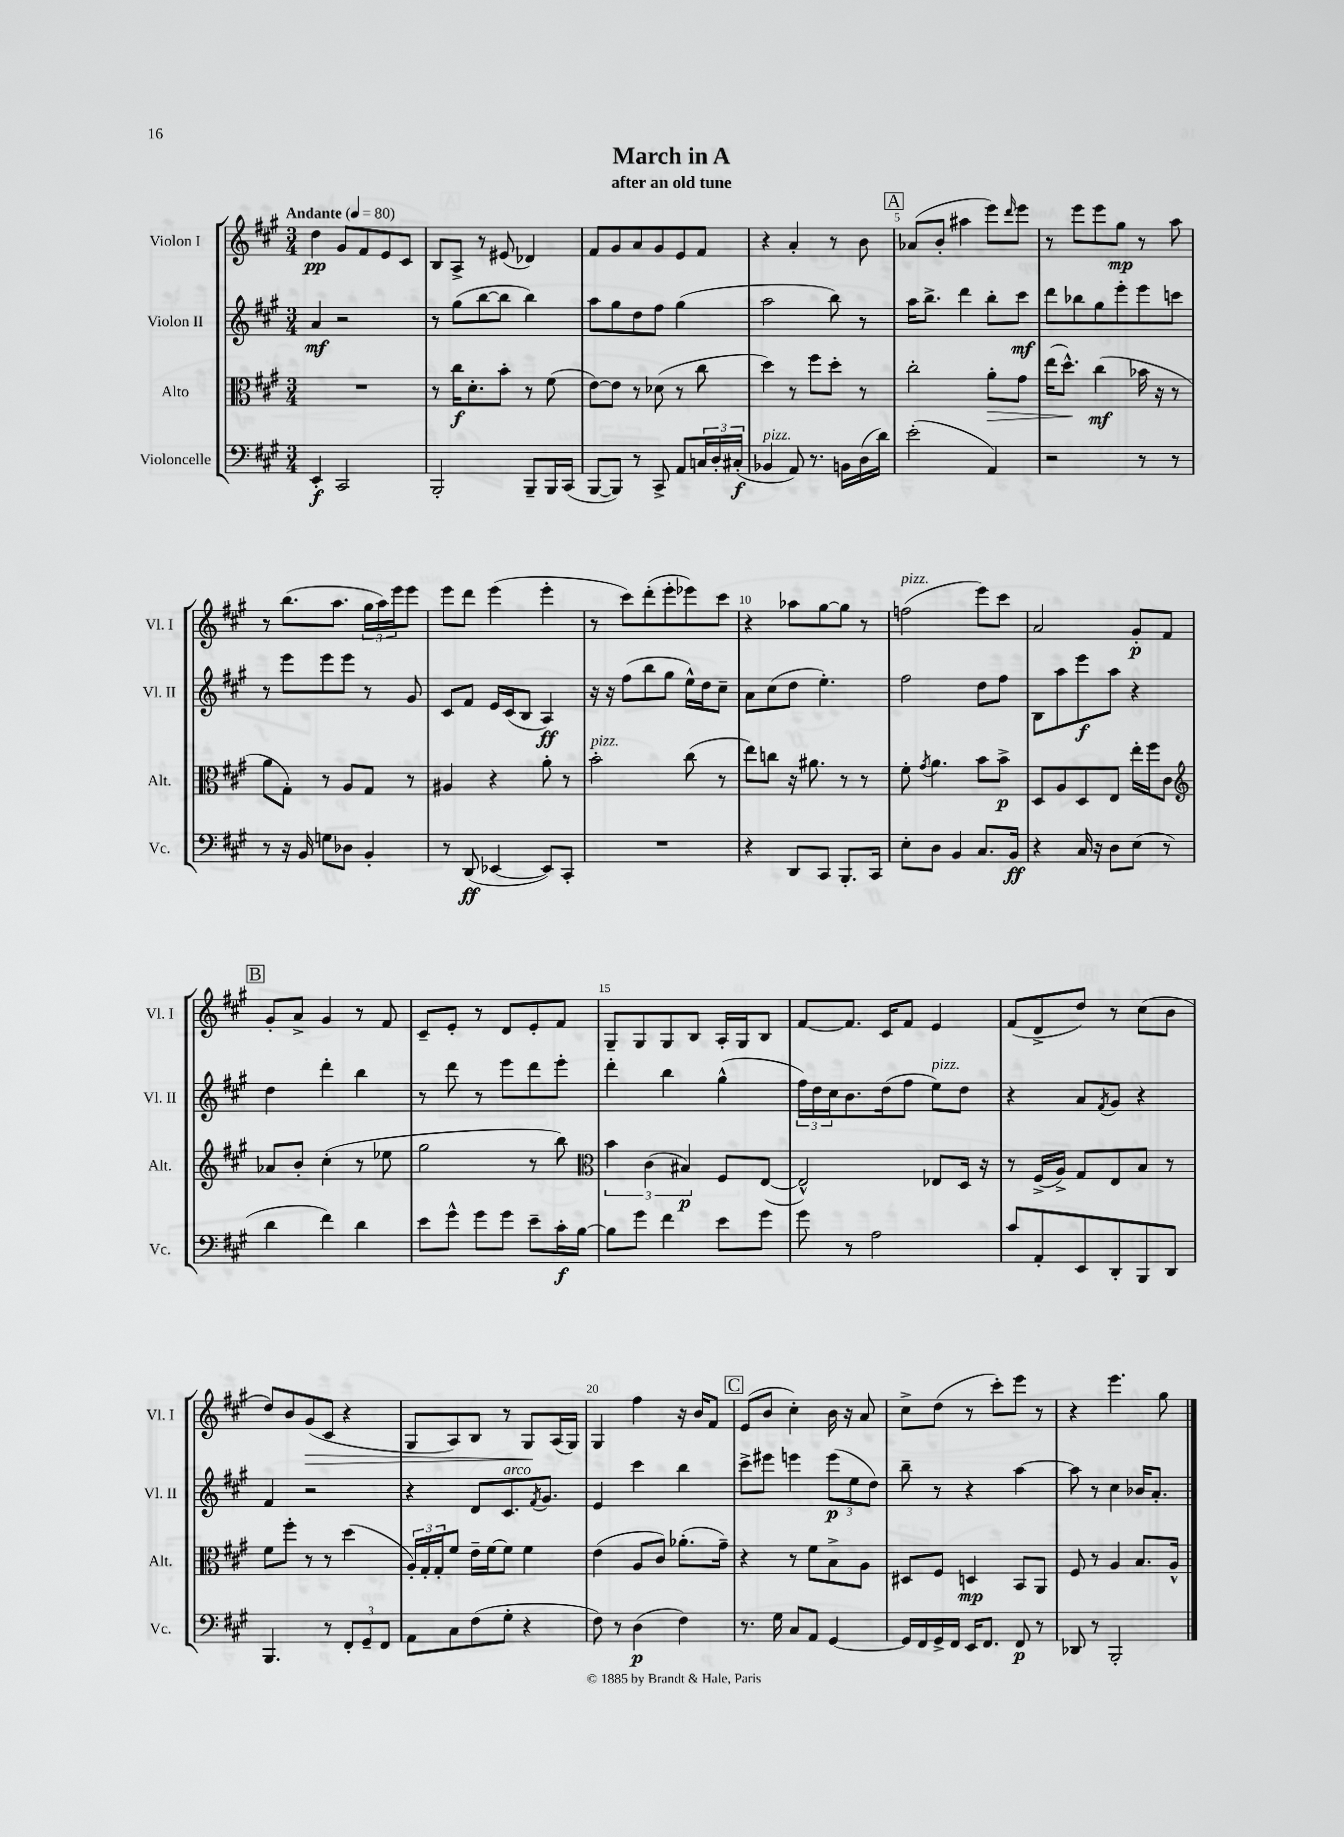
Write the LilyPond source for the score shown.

\header { title = "March in A" subtitle = "after an old tune" }
<<
\new StaffGroup <<
\new Staff = "s0" \with { instrumentName = "Violon I" shortInstrumentName = "Vl. I" } {
    \clef treble \key a \major \numericTimeSignature \time 3/4 \tempo "Andante" 4 = 80
    d''4\pp gis'8 fis'8 e'8 cis'8 |
    b8 a8-> r8 eis'8( des'4) |
    fis'8 gis'8 a'8 gis'8 e'8 fis'8 |
    r4 a'4-. r8 b'8 |
    \mark \markup { \box "A" } aes'8( b'8-. ais''4 e'''8) \grace { d'''16 } e'''8 |
    r8 e'''8 e'''8 gis''8\mp r8 a''8 |
    r8 b''8.( a''8. \tuplet 3/2 { gis''16 a''16) e'''16 } e'''8 |
    e'''8 d'''8 e'''4( e'''4-. |
    r8 cis'''8) d'''8-.( e'''8-. ees'''8) cis'''8 |
    r4 aes''8 gis''8~ gis''8 r8 |
    f''2^\markup { \italic "pizz." }( e'''8) cis'''8 |
    a'2 gis'8-.\p fis'8 |
    \mark \markup { \box "B" } gis'8-. a'8-> gis'4 r8 fis'8 |
    cis'8-- e'8-. r8 d'8 e'8-. fis'8 |
    gis8-- gis8 gis8 b8 a16-. gis16 b8 |
    fis'8~ fis'8. cis'16 fis'8 e'4 |
    fis'8( d'8-> d''8) r8 cis''8( b'8 |
    d''8) b'8 gis'8\>( cis'8 r4 |
    gis8 a8) b8 r8 gis8\! a16( gis16) |
    gis4 fis''4 r16 b'16 fis'8 |
    \mark \markup { \box "C" } e'8( b'8 cis''4-.) b'16 r16 a'8 |
    cis''8-> d''8( r8 cis'''8-.) e'''8 r8 |
    r4 e'''4. gis''8 \bar "|." |
}
\new Staff = "s1" \with { instrumentName = "Violon II" shortInstrumentName = "Vl. II" } {
    \clef treble \key a \major \numericTimeSignature \time 3/4
    a'4\mf r2 |
    r8 gis''8( b''8~ b''8 b''4) |
    a''8 gis''8 d''8 fis''8 gis''4( |
    a''2 b''8) r8 |
    \mark \markup { \box "A" } a''16 b''8.-> d'''4 b''8-. cis'''8\mf |
    d'''8 bes''8 gis''8 e'''8-. e'''8 c'''8 |
    r8 e'''8 e'''8 e'''8 r8 gis'8 |
    cis'8 fis'8 e'16 cis'16( b8 a4\ff) |
    r16 r16 fis''8( b''8 gis''8 e''16-^) d''16 cis''8-- |
    a'8 cis''8( d''8 e''4.-.) |
    fis''2 d''8 fis''8 |
    b8 a''8 e'''8\f a''8 r4 |
    \mark \markup { \box "B" } d''4 d'''4-. b''4 |
    r8 d'''8 r8 e'''8 d'''8 e'''8-. |
    d'''4-. b''4 gis''4-^( |
    \tuplet 3/2 { fis''16) d''16 cis''16 } b'8. d''16( fis''8 e''8^\markup { \italic "pizz." }) d''8 |
    r4 a'8 \acciaccatura { fis'8 } gis'8 r4 |
    fis'4 r2 |
    r4 d'8 cis'8.^\markup { \italic "arco" } \acciaccatura { fis'8 } gis'8. |
    e'4 cis'''4 b''4 |
    \mark \markup { \box "C" } cis'''8-> eis'''8 e'''4 \tuplet 3/2 { e'''8\p( e''8 d''8) } |
    b''8-- r8 r4 a''4~ |
    a''8 r8 cis''4 bes'16 a'8.-. \bar "|." |
}
\new Staff = "s2" \with { instrumentName = "Alto" shortInstrumentName = "Alt." } {
    \clef alto \key a \major \numericTimeSignature \time 3/4
    R2. |
    r8 cis''16\f d'8.-. b'8-. r8 fis'8( |
    e'8~) e'8 r8 des'8( r8 cis''8 |
    d''4) r8 fis''8 d''8-. r8 |
    \mark \markup { \box "A" } cis''2-. a'8-.\> gis'8 |
    e''16( d''8.-^\!) cis''4\mf( bes'16 r16 r8 |
    a'8 gis8-.) r8 a8 gis8 r8 |
    ais4 r4 a'8-. r8 |
    b'2-.^\markup { \italic "pizz." } cis''8( r8 |
    e''8) c''8 r16 ais'8. r8 r8 |
    fis'8-. \acciaccatura { gis'8 } a'4. b'8 b'8->\p |
    d8 a8 d8 e8 e''16-. fis''16 cis'8 |
    \mark \markup { \box "B" } \clef treble aes'8 b'8-. cis''4-.( r8 ees''8 |
    gis''2 r8 b''8) |
    \clef alto \tuplet 3/2 { b'4 cis'4( bis4\p) } fis8 e8~( |
    e2-^) ees8 d16 r16 |
    r8 fis16->( a16->) gis8 e8 b8 r8 |
    fis'8 fis''8-. r8 r8 d''4( |
    \tuplet 3/2 { a16-.) gis16-. gis16-. } fis'8 e'16-- fis'16~ fis'8 fis'4 |
    e'4( a8 cis'8) aes'8.-.( gis'16--) |
    \mark \markup { \box "C" } r4 r8 fis'8 b8-> a8 |
    dis8 fis8 d4\mp b,8 a,8 |
    fis8 r8 a4 b8. a16-^ \bar "|." |
}
\new Staff = "s3" \with { instrumentName = "Violoncelle" shortInstrumentName = "Vc." } {
    \clef bass \key a \major \numericTimeSignature \time 3/4
    e,4-.\f cis,2 |
    b,,2-. b,,8-- b,,16 cis,16( |
    b,,8~ b,,8) r8 cis,8-> a,8 \tuplet 3/2 { c16 d16-. cis16-.\f( } |
    bes,4^\markup { \italic "pizz." } a,8) r8. b,16 d16( d'16) |
    \mark \markup { \box "A" } e'2-.( a,4) |
    r2 r8 r8 |
    r8 r16 b,16 g8 des8 b,4-. |
    r8 d,8\ff( ees,4~ ees,8) cis,8-. |
    R2. |
    r4 d,8 cis,8 b,,8.-. cis,16 |
    e8-. d8 b,4 cis8. b,16\ff |
    r4 cis16 r16 d8 e8( r8 |
    \mark \markup { \box "B" } d'4 fis'4) d'4 |
    e'8 gis'8-^ gis'8 gis'8 e'8-- cis'16-.\f b16~ |
    b8 gis'8 fis'4 e'8 gis'8 |
    gis'8 r8 a2 |
    cis'8 a,8-. e,8 d,8-. b,,8 d,8 |
    b,,4. r8 \tuplet 3/2 { fis,8-. gis,8-- fis,8 } |
    a,8 cis8 fis8( gis8-. r4 |
    fis8) r8 d4\p( fis4) |
    \mark \markup { \box "C" } r8. gis16 cis8 a,8 gis,4~ |
    gis,16 fis,16 gis,16-> fis,16 e,16 fis,8. fis,8\p r8 |
    des,8 r8 b,,2-. \bar "|." |
}
>>
>>
\layout { \context { \Score \override BarNumber.break-visibility = ##(#f #t #t) barNumberVisibility = #(every-nth-bar-number-visible 5) } }
